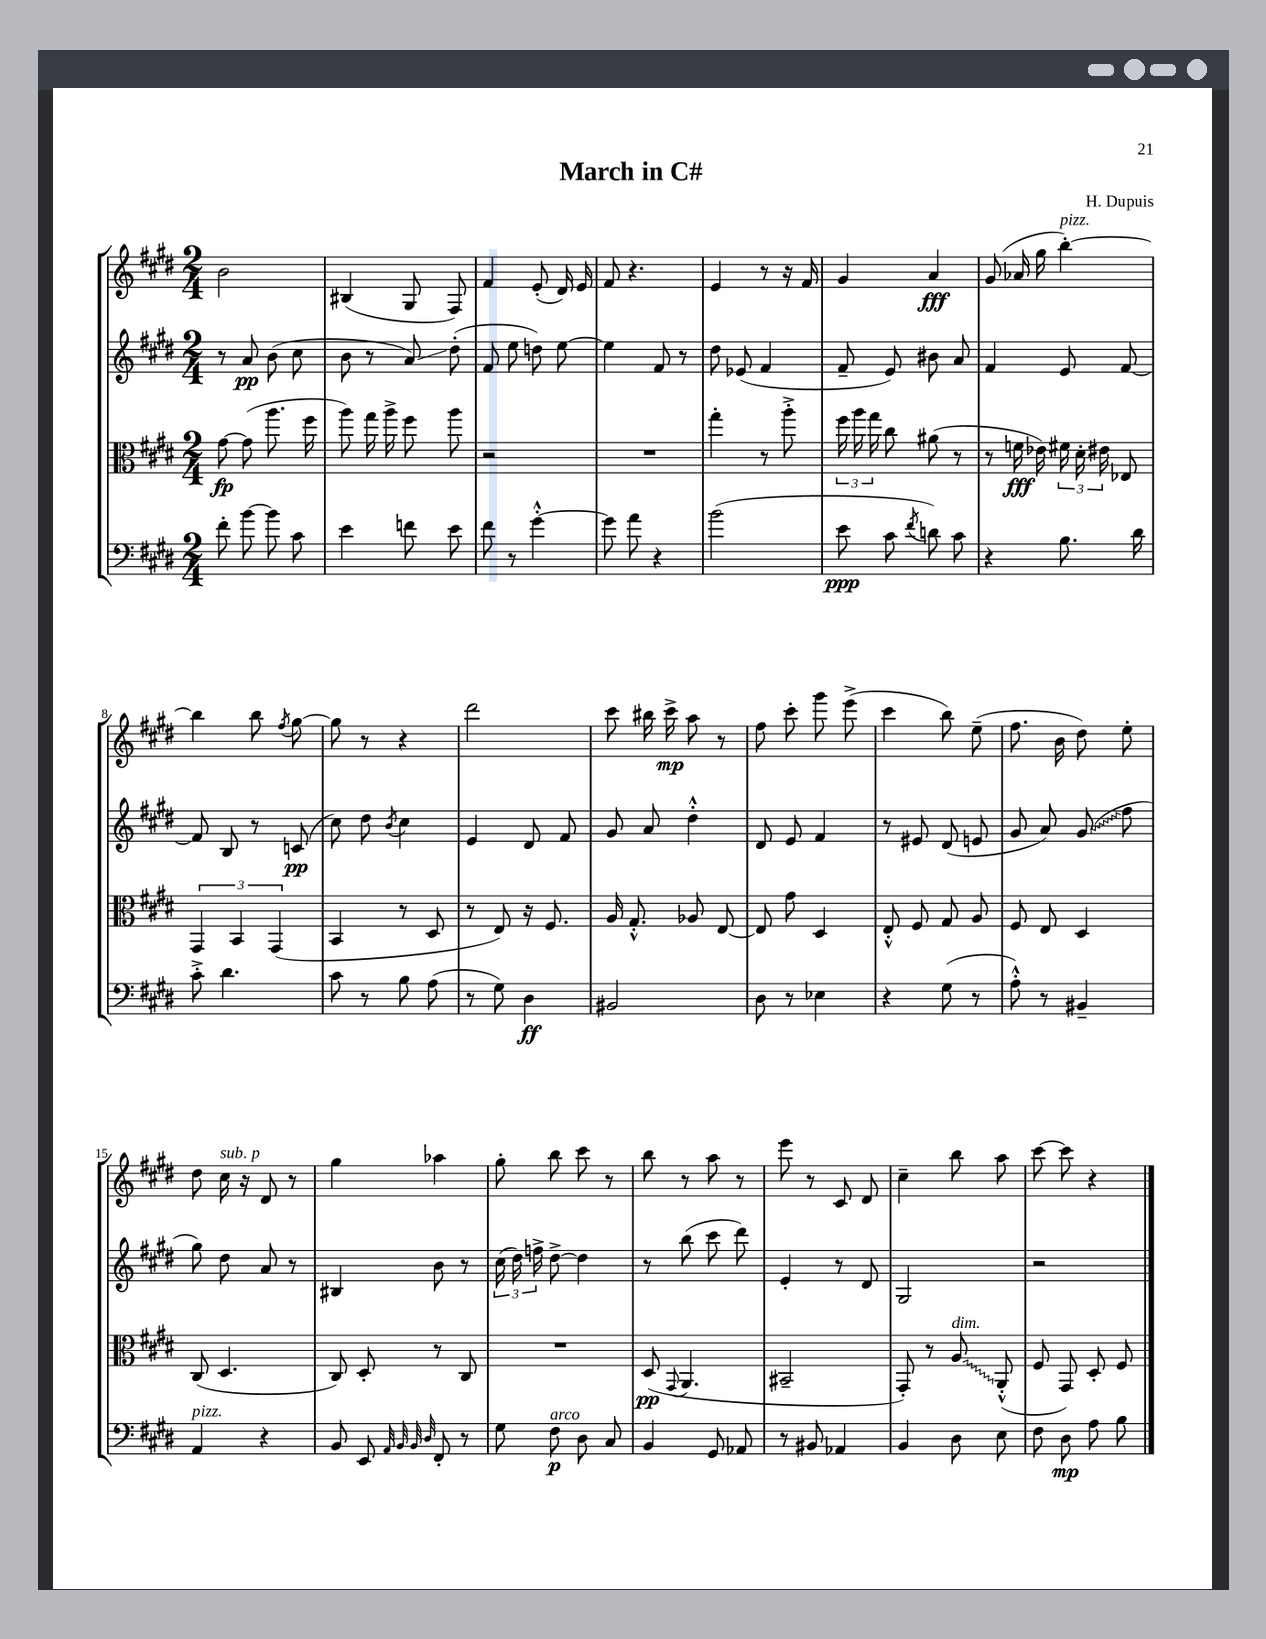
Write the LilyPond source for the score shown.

\header { title = "March in C#" composer = "H. Dupuis" }
<<
\new StaffGroup <<
\new Staff = "s0" {
    \clef treble \key e \major \numericTimeSignature \time 2/4
    \autoBeamOff b'2 |
    bis4( gis8 fis8) |
    fis'4 e'8-.( dis'16) e'16 |
    fis'8 r4. |
    e'4 r8 r16 fis'16 |
    gis'4 a'4\fff |
    gis'8( aes'16 gis''16 b''4~-.^\markup { \italic "pizz." }) |
    b''4 b''8 \acciaccatura { fis''8 } gis''8~ |
    gis''8 r8 r4 |
    dis'''2 |
    cis'''8 bis''16 cis'''16->\mp a''8 r8 |
    fis''8 cis'''8-. gis'''8 e'''8->( |
    cis'''4 b''8) e''8--( |
    fis''8. b'16 dis''8) e''8-. |
    dis''8 cis''16^\markup { \italic "sub. p" } r16 dis'8 r8 |
    gis''4 aes''4 |
    gis''8-. b''8 cis'''8 r8 |
    b''8 r8 a''8 r8 |
    e'''8 r8 cis'8 dis'8 |
    cis''4-- b''8 a''8 |
    cis'''8~ cis'''8 r4 \bar "|." |
}
\new Staff = "s1" {
    \clef treble \key e \major \numericTimeSignature \time 2/4
    \autoBeamOff r8 a'8\pp b'8( cis''8 |
    b'8 r8 a'8\glissando) dis''8-.( |
    fis'8 e''8 d''8) e''8~ |
    e''4 fis'8 r8 |
    dis''8 ees'8( fis'4 |
    fis'8-- e'8) bis'8 a'8 |
    fis'4 e'8 fis'8~ |
    fis'8 b8 r8 c'8\pp( |
    cis''8) dis''8 \acciaccatura { b'8 } cis''4 |
    e'4 dis'8 fis'8 |
    gis'8 a'8 dis''4-.-^ |
    dis'8 e'8 fis'4 |
    r8 eis'8 dis'8( e'8 |
    gis'8 a'8) \once \override Glissando.style = #'zigzag gis'8\glissando( fis''8 |
    gis''8) dis''8 a'8 r8 |
    bis4 b'8 r8 |
    \tuplet 3/2 { cis''16( dis''16) f''16-> } dis''8~-> dis''4 |
    r8 b''8( cis'''8 dis'''8) |
    e'4-. r8 dis'8 |
    gis2 |
    r2 \bar "|." |
}
\new Staff = "s2" {
    \clef alto \key e \major \numericTimeSignature \time 2/4
    \autoBeamOff gis'8~\fp gis'8( a''8. fis''16 |
    a''8) gis''16 a''16-> fis''8 a''8 |
    r2 |
    R2 |
    gis''4-. r8 a''8-.-> |
    \tuplet 3/2 { fis''16 a''16 gis''16 } cis''8 ais'8( r8 |
    r8 f'16\fff ees'16) \tuplet 3/2 { fis'16 dis'16-. eis'16 } ees8 |
    \tuplet 3/2 { gis,4 b,4 gis,4( } |
    b,4 r8 dis8 |
    r8 e8) r16 fis8. |
    a16 gis8.-.-^ aes8 e8~ |
    e8 gis'8 dis4 |
    e8-.-^ fis8 gis8 a8 |
    fis8 e8 dis4 |
    cis8( dis4. |
    cis8) dis8-. r8 cis8 |
    R2 |
    dis8\pp( \appoggiatura { gis,8 } a,4. |
    bis,2-- |
    gis,8-.) r8 \once \override Glissando.style = #'zigzag a8\glissando^\markup { \italic "dim." } a,8-.-^( |
    fis8 gis,8) dis8-. fis8 \bar "|." |
}
\new Staff = "s3" {
    \clef bass \key e \major \numericTimeSignature \time 2/4
    \autoBeamOff fis'8-. b'8~ b'8 cis'8 |
    e'4 f'8 e'8 |
    fis'8 r8 gis'4~-.-^ |
    gis'8 a'8 r4 |
    b'2( |
    e'8\ppp cis'8 \acciaccatura { fis'8 } d'8) cis'8 |
    r4 b8. dis'16 |
    cis'8-.-> dis'4. |
    cis'8 r8 b8 a8( |
    r8 gis8) dis4\ff |
    bis,2 |
    dis8 r8 ees4 |
    r4 gis8( r8 |
    a8-.-^) r8 bis,4-- |
    a,4^\markup { \italic "pizz." } r4 |
    b,8 e,8 \grace { a,32 b,32 b,32 dis32 } fis,8-. r8 |
    gis8 fis8\p^\markup { \italic "arco" } dis8 cis8 |
    b,4 gis,8 aes,8 |
    r8 bis,8 aes,4 |
    b,4 dis8 e8 |
    fis8 dis8\mp a8 b8 \bar "|." |
}
>>
>>
